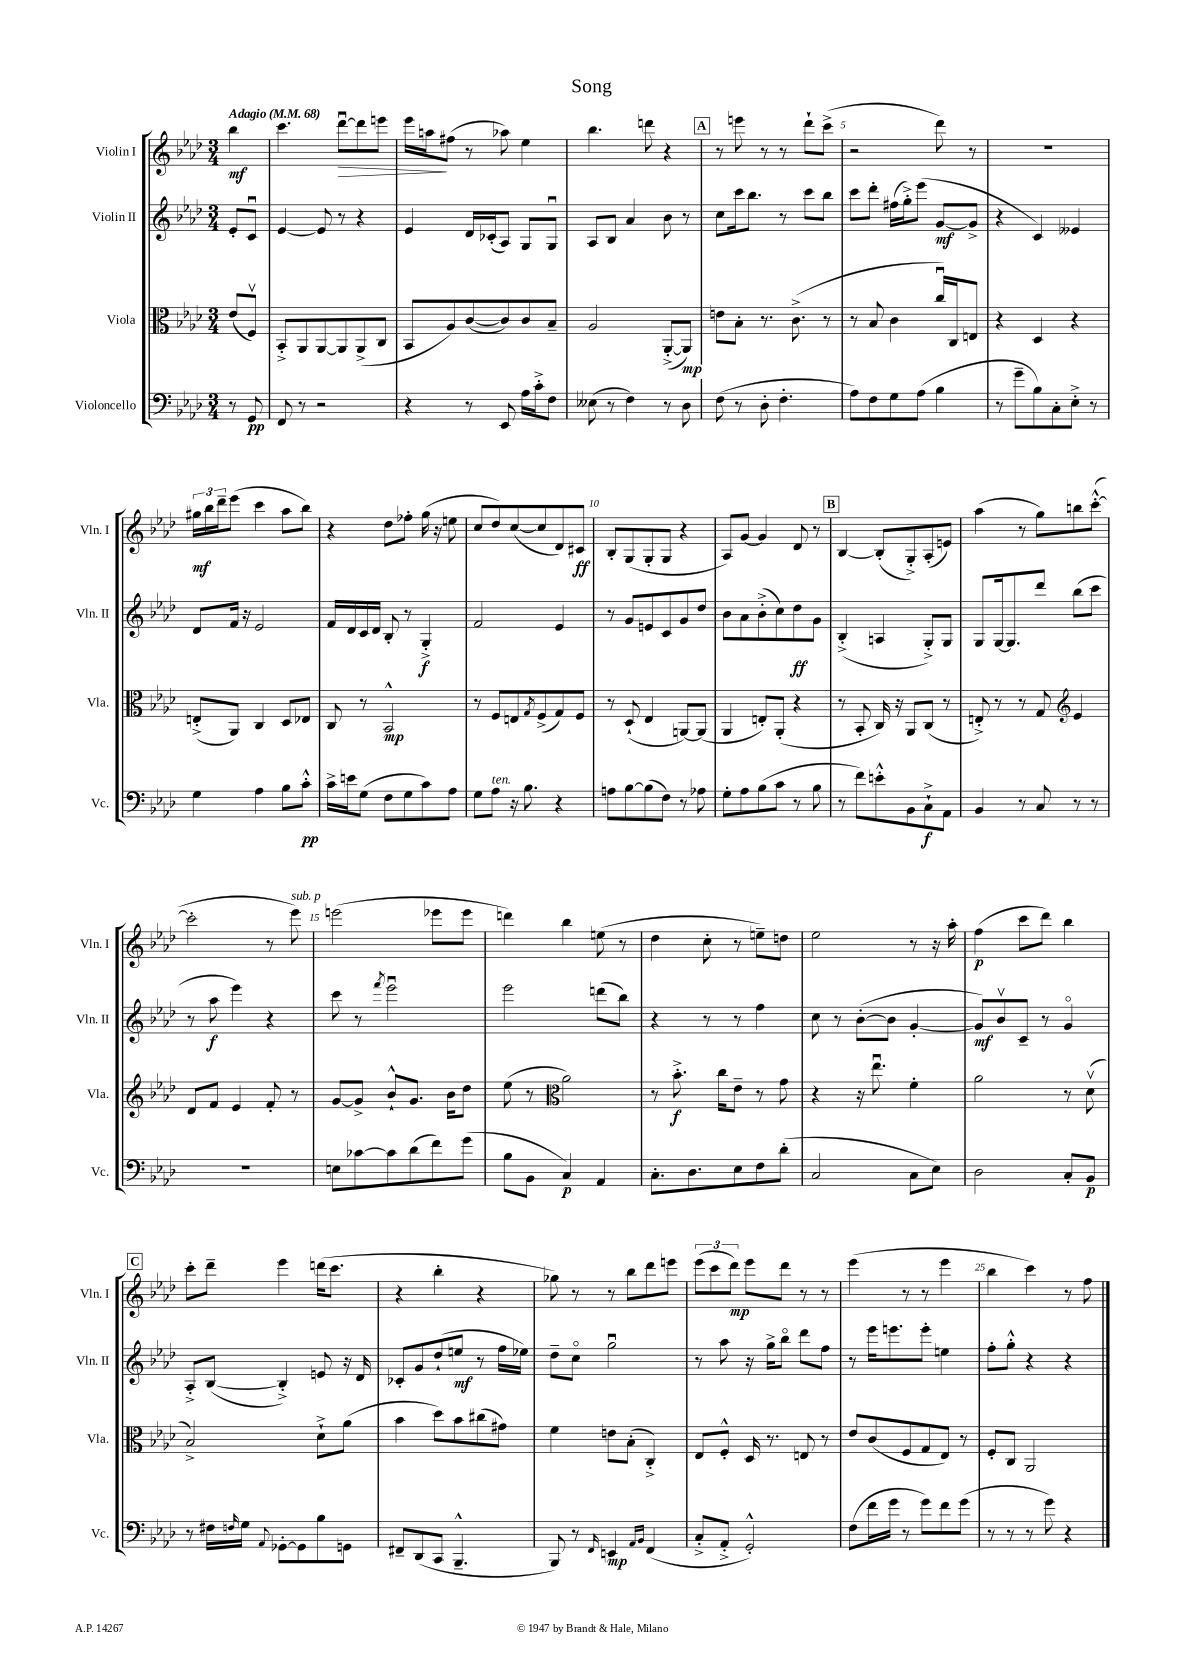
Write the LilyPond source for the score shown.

\header { title = "Song" }
<<
\new StaffGroup <<
\new Staff = "s0" \with { instrumentName = "Violin I" shortInstrumentName = "Vln. I" } {
    \clef treble \key aes \major \numericTimeSignature \time 3/4 \partial 4 \tempo "Adagio" 4 = 68
    bes''4\mf |
    c'''4. des'''8~\downbow\> des'''8 e'''8 |
    ees'''16 a''16\! fis''8( r8 aes''8) ees''4 |
    bes''4. d'''8 r4 |
    \mark \markup { \box "A" } r8 e'''8 r8 r8 des'''8-! c'''8->( |
    r2 des'''8) r8 |
    R2. |
    \tuplet 3/2 { gis''16\mf bes''16 des'''16-- } ees'''8( c'''4 aes''8 bes''8) |
    r4 des''8 fes''8-. g''16( r16 e''8 |
    c''8 des''8) c''8~( c''8 des'8) cis'8\ff |
    bes8-. g8( g8-. g8 r4 |
    aes8) g'8~ g'4 des'8 r8 |
    \mark \markup { \box "B" } bes4~ bes8-.( g8-.->) aes8-.( e'8) |
    aes''4( r8 g''8) b''8 c'''8~-.-^( |
    c'''2-. r8 ees'''8^\markup { \italic "sub. p" }) |
    e'''2( ees'''8 ees'''8 |
    d'''4) bes''4 e''8( r8 |
    des''4 c''8-. r8 e''8--) d''8 |
    ees''2 r8 r16 aes''16-. |
    f''4\p( c'''8 des'''8) bes''4 |
    \mark \markup { \box "C" } c'''8-. des'''8-- ees'''4 d'''16( c'''8. |
    r4 bes''4-. r4 |
    ges''8) r8 r8 bes''8 des'''8 e'''8 |
    \tuplet 3/2 { ees'''8( c'''8 des'''8\mp) } ees'''8 des'''8 r8 r8 |
    ees'''4( r8 r8 ees'''4 |
    bes''4 c'''4) r8 f''8 \bar "|." |
}
\new Staff = "s1" \with { instrumentName = "Violin II" shortInstrumentName = "Vln. II" } {
    \clef treble \key aes \major \numericTimeSignature \time 3/4 \partial 4
    ees'8-. c'8\downbow |
    ees'4~ ees'8 r8 r4 |
    ees'4 des'16 ces'16-.( aes8) g8 g8\downbow |
    aes8 bes8 aes'4 bes'8 r8 |
    \mark \markup { \box "A" } c''8 c'''16 bes''8. r8 c'''8 bes''8 |
    c'''8 des'''8-. fis''16( g''16-.->) ees'''8( g'8~\mf g'8-> |
    r4 c'4) eeses'4 |
    des'8 f'16 r16 ees'2 |
    f'16 des'16 c'16 des'16 bes8-. r8 g4-.->\f |
    f'2 ees'4 |
    r8 g'8 e'8 c'8 g'8 des''8 |
    bes'8 aes'8 bes'8-.->( c''8) des''8\ff g'8 |
    \mark \markup { \box "B" } bes4-.->( a4 g8-.->) g8 |
    g8 g16~ g8. des'''8 bes''8( c'''8 |
    r8 aes''8\f ees'''4) r4 |
    c'''8 r8 \acciaccatura { f'''8 } ees'''2\downbow |
    ees'''2 d'''8( bes''8) |
    r4 r8 r8 f''4 |
    c''8 r8 bes'8~-.( bes'8 g'4~-. |
    g'8\mf) bes'8\upbow c'8-- r8 g'4\flageolet |
    \mark \markup { \box "C" } aes8-.-> bes8~( bes4-.->) e'8 r16 des'16 |
    ces'8-. g'8 des''8-!( e''8\mf r8 f''16 ees''16) |
    des''8-- c''8\flageolet g''2\downbow |
    r8 aes''8 r16 g''16-> bes''8\flageolet des'''8 f''8 |
    r8 ees'''16 e'''8. e'''8-. e''4 |
    f''8-. g''8-.-^ r4 r4 \bar "|." |
}
\new Staff = "s2" \with { instrumentName = "Viola" shortInstrumentName = "Vla." } {
    \clef alto \key aes \major \numericTimeSignature \time 3/4 \partial 4
    ees'8( f8\upbow) |
    bes,8-.-> aes,8 aes,8~ aes,8 aes,8->( c8 |
    bes,8 aes8) c'8~( c'8) c'8 bes8-- |
    aes2 aes,8~-.->( aes,8\mp) |
    \mark \markup { \box "A" } e'8 bes8-. r8. c'8.->( r8 |
    r8 bes8 c'4 c''16\downbow) c16 e8 |
    r4 des4 r4 |
    e8-.->( aes,8) c4 des8 ees8 |
    c8 r8 bes,2-^\mp |
    r8 f8 e8 \acciaccatura { g8 } f8->( g8) f8 |
    r8 des8-!( ees4 a,8~) a,8( |
    aes,4 e8-.) aes,8-.( r4 |
    \mark \markup { \box "B" } r8 bes,8-. c16) r16 aes,8 c8( r8 |
    e8-.->) r8 r8 g8 \clef treble ees'4 |
    des'8 f'8 ees'4 f'8-. r8 |
    g'8~ g'8-> bes'8-!-^ g'8. bes'16 des''8 |
    ees''8( r8 \clef alto aes'2) |
    r8 bes'8.-.->\f c''16 ees'8-- r8 g'8 |
    r4 r16 ees''8.\downbow f'4-. |
    aes'2 r8 des'8\upbow( |
    \mark \markup { \box "C" } bes2->) des'8-!-> aes'8( |
    bes'4 des''8) bes'8 cis''8( gis'8) |
    f'4 e'8 bes8-.( c4-.->) |
    ees8 f8-.-^ des16 r8. e8 r8 |
    ees'8 c'8( f8 g8 ees8) r8 |
    f8-. c8 aes,2 \bar "|." |
}
\new Staff = "s3" \with { instrumentName = "Violoncello" shortInstrumentName = "Vc." } {
    \clef bass \key aes \major \numericTimeSignature \time 3/4 \partial 4
    r8 g,8\pp |
    f,8 r8 r2 |
    r4 r8 ees,8 aes16 c'16-.-> f8 |
    eeses8( r8 f4) r8 des8 |
    \mark \markup { \box "A" } f8( r8 des8-. f4.-. |
    aes8) f8 g8 aes8( bes4 |
    r8 g'8-- bes8) c8-. ees8-.-> r8 |
    g4 aes4 bes8 c'8-.-^\pp |
    c'16-> e'16 g8( f8 g8 c'8) aes8 |
    g8 aes8^\markup { \italic "ten." } r16 bes8. r4 |
    a8 bes8~ bes8( f8) r8 aes8 |
    g8-. aes8 bes8( c'8 r8 bes8 |
    \mark \markup { \box "B" } r8 f'8) e'8-.-^ bes,8 c8-!->\f aes,8 |
    bes,4 r8 c8 r8 r8 |
    R2. |
    e8 ces'8~ ces'8 des'8( f'8) g'8( |
    bes8 bes,8 c4\p) aes,4 |
    c8.-. des8. ees8 f8 des'8-.( |
    c2 c8 ees8) |
    des2 c8-. bes,8\p |
    \mark \markup { \box "C" } r8 fis16 \grace { f16 } g16 \appoggiatura { aes,8 } ges,8~-. ges,8 bes8 g,8 |
    fis,8-- des,8( c,8 bes,,4.---^ |
    bes,,8) r8 \grace { f,16 } e,4\mp \grace { aes,16 bes,16 } f,4( |
    c8-.-> aes,8-.-> g,2-.-^) |
    f8( f'16 g'16 r8 g'8) f'8 g'8( |
    r8 r8 r8 g'8) r4 \bar "|." |
}
>>
>>
\layout { \context { \Score \override BarNumber.break-visibility = ##(#f #t #t) barNumberVisibility = #(every-nth-bar-number-visible 5) } }
